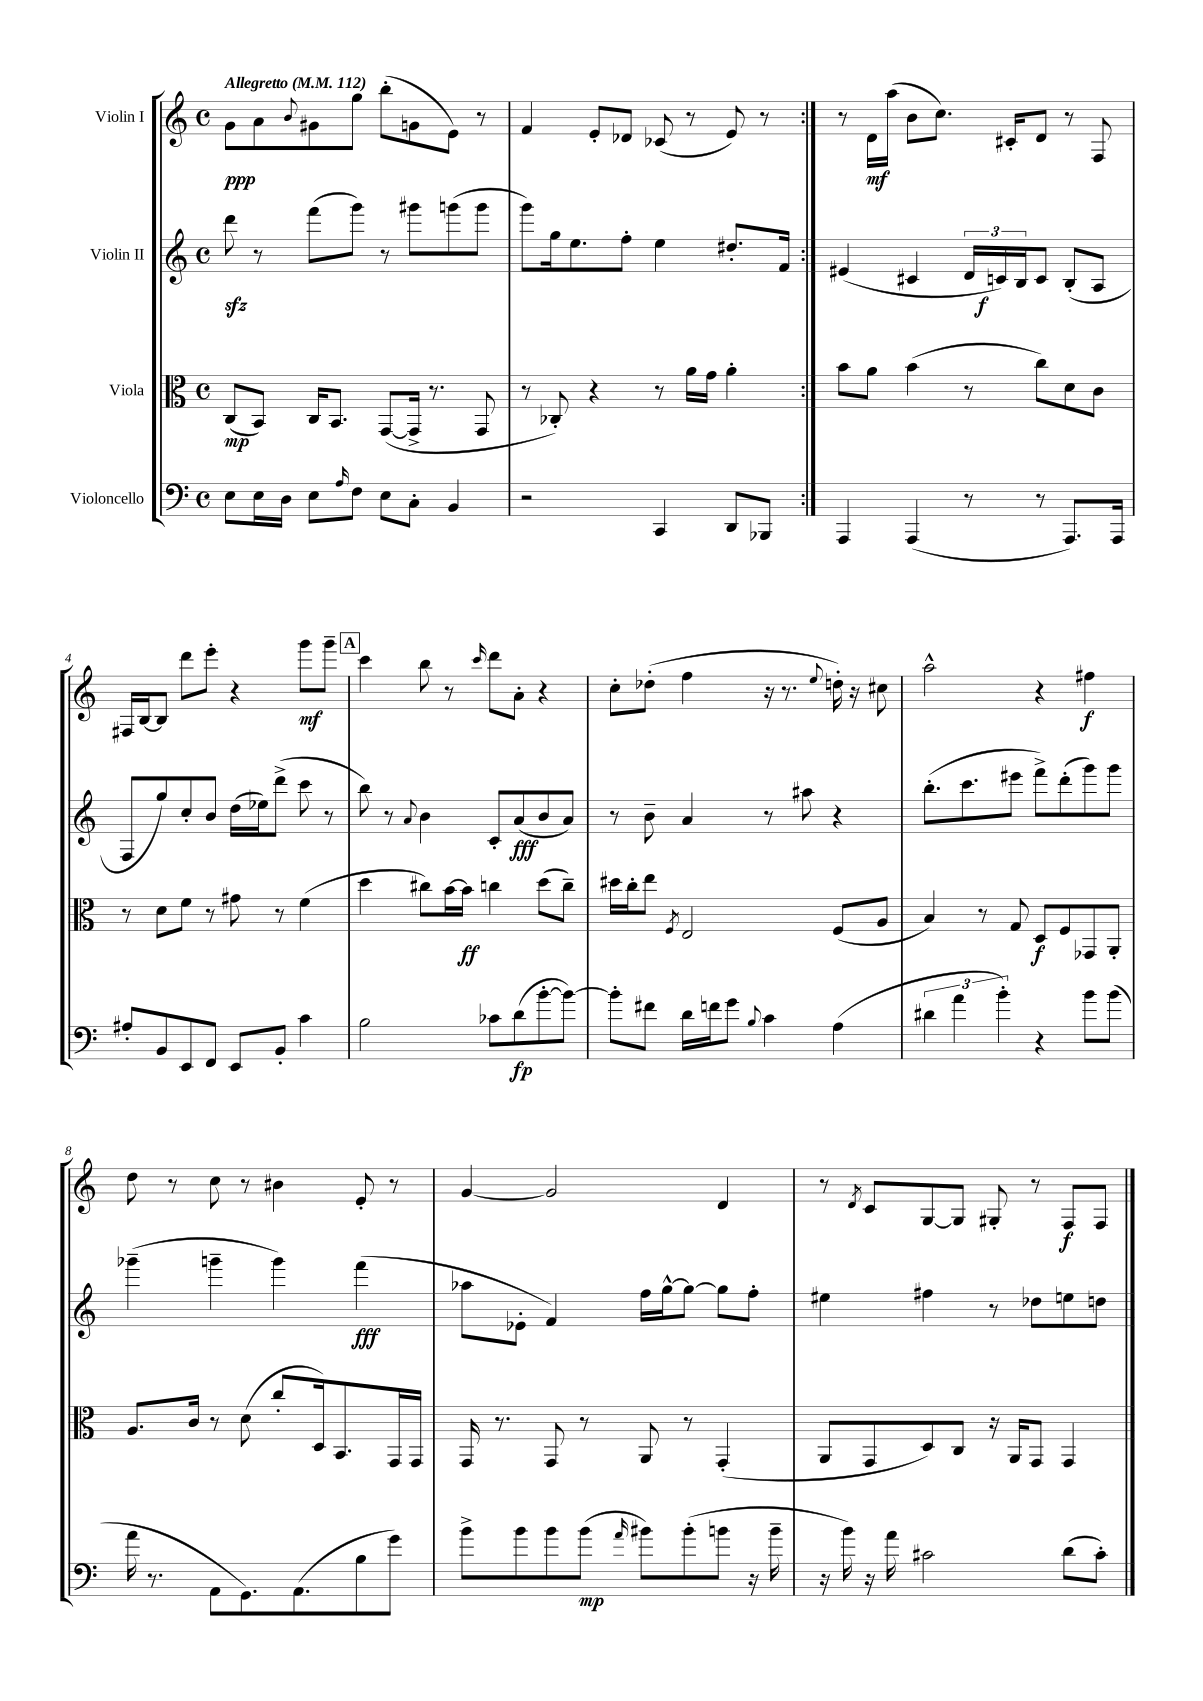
<<
\new StaffGroup <<
\new Staff = "s0" \with { instrumentName = "Violin I" } {
    \clef treble \key c \major \defaultTimeSignature \time 4/4 \tempo "Allegretto" 4 = 112
    \repeat volta 2 { g'8\ppp a'8 \appoggiatura { b'8 } gis'8 g''8 b''8-.( g'8 e'8) r8 |
    f'4 e'8-. des'8 ces'8( r8 e'8) r8 | }
    r8 d'16\mf a''16( b'8 c''8.) cis'16-. d'8 r8 f8 |
    fis16 b16~ b8 d'''8 e'''8-. r4 g'''8\mf g'''8-- |
    \mark \markup { \box "A" } c'''4 b''8 r8 \grace { c'''16 } d'''8 a'8-. r4 |
    c''8-. des''8-.( f''4 r16 r8. \appoggiatura { e''8 } d''16-.) r16 cis''8 |
    a''2-^ r4 fis''4\f |
    d''8 r8 c''8 r8 bis'4 e'8-. r8 |
    g'4~ g'2 d'4 |
    r8 \acciaccatura { d'8 } c'8 g8~ g8 gis8-. r8 f8\f f8 \bar "|." |
}
\new Staff = "s1" \with { instrumentName = "Violin II" } {
    \clef treble \key c \major \defaultTimeSignature \time 4/4
    \repeat volta 2 { d'''8\sfz r8 f'''8( g'''8) r8 gis'''8 g'''8( g'''8 |
    g'''8) g''16 e''8. f''8-. e''4 dis''8.-. f'16 | }
    eis'4( cis'4 \tuplet 3/2 { d'16 c'16\f) b16 } c'8 b8-.( a8 |
    f8 g''8) c''8-. b'8 d''16( ees''16) d'''8->( c'''8 r8 |
    \mark \markup { \box "A" } b''8) r8 \appoggiatura { a'8 } b'4 c'8-. a'8\fff( b'8 a'8) |
    r8 b'8-- a'4 r8 ais''8 r4 |
    b''8.-.( c'''8. eis'''8 f'''8->) d'''8-.( g'''8) g'''8 |
    ges'''4--( g'''4-- g'''4) f'''4\fff( |
    aes''8 ees'8-. f'4) f''16 g''16~-^ g''8~ g''8 f''8-. |
    eis''4 fis''4 r8 des''8 e''8 d''8 \bar "|." |
}
\new Staff = "s2" \with { instrumentName = "Viola" } {
    \clef alto \key c \major \defaultTimeSignature \time 4/4
    \repeat volta 2 { c8\mp( b,8) c16 b,8. g,8~( g,16-> r8. g,8 |
    r8 ces8-.) r4 r8 a'16 g'16 a'4-. | }
    b'8 a'8 b'4( r8 c''8) d'8 c'8 |
    r8 d'8 f'8 r8 gis'8 r8 f'4( |
    \mark \markup { \box "A" } d''4 cis''8) b'16~ b'16\ff c''4 d''8( c''8--) |
    dis''16 c''16-. e''8 \acciaccatura { f8 } e2 f8( a8 |
    b4) r8 g8 d8\f f8 ges,8 a,8-. |
    a8. c'16 r8 d'8( c''8-. d16) b,8. g,16 g,16 |
    g,16 r8. g,8 r8 a,8 r8 g,4-.( |
    a,8 g,8 d8) c8 r16 a,16 g,8 g,4 \bar "|." |
}
\new Staff = "s3" \with { instrumentName = "Violoncello" } {
    \clef bass \key c \major \defaultTimeSignature \time 4/4
    \repeat volta 2 { e8 e16 d16 e8 \grace { a16 } f8 e8 c8-. b,4 |
    r2 c,4 d,8 bes,,8 | }
    a,,4 a,,4( r8 r8 a,,8.) a,,16 |
    ais8-. b,8 e,8 f,8 e,8 b,8-. c'4 |
    \mark \markup { \box "A" } b2 ces'8 d'8\fp( b'8~-. b'8~) |
    b'8-. fis'8 d'16 f'16 g'8 \appoggiatura { b8 } c'4 a4( |
    \tuplet 3/2 { dis'4 a'4 b'4-.) } r4 b'8 b'8( |
    a'16 r8. a,8 g,8.) a,8.( b8 g'8) |
    b'8-> b'8 b'8 b'8\mp( \grace { a'16 } bis'8) bis'8-.( b'8 r16 b'16-- |
    r16 b'16) r16 a'16 cis'2 d'8( cis'8-.) \bar "|." |
}
>>
>>
